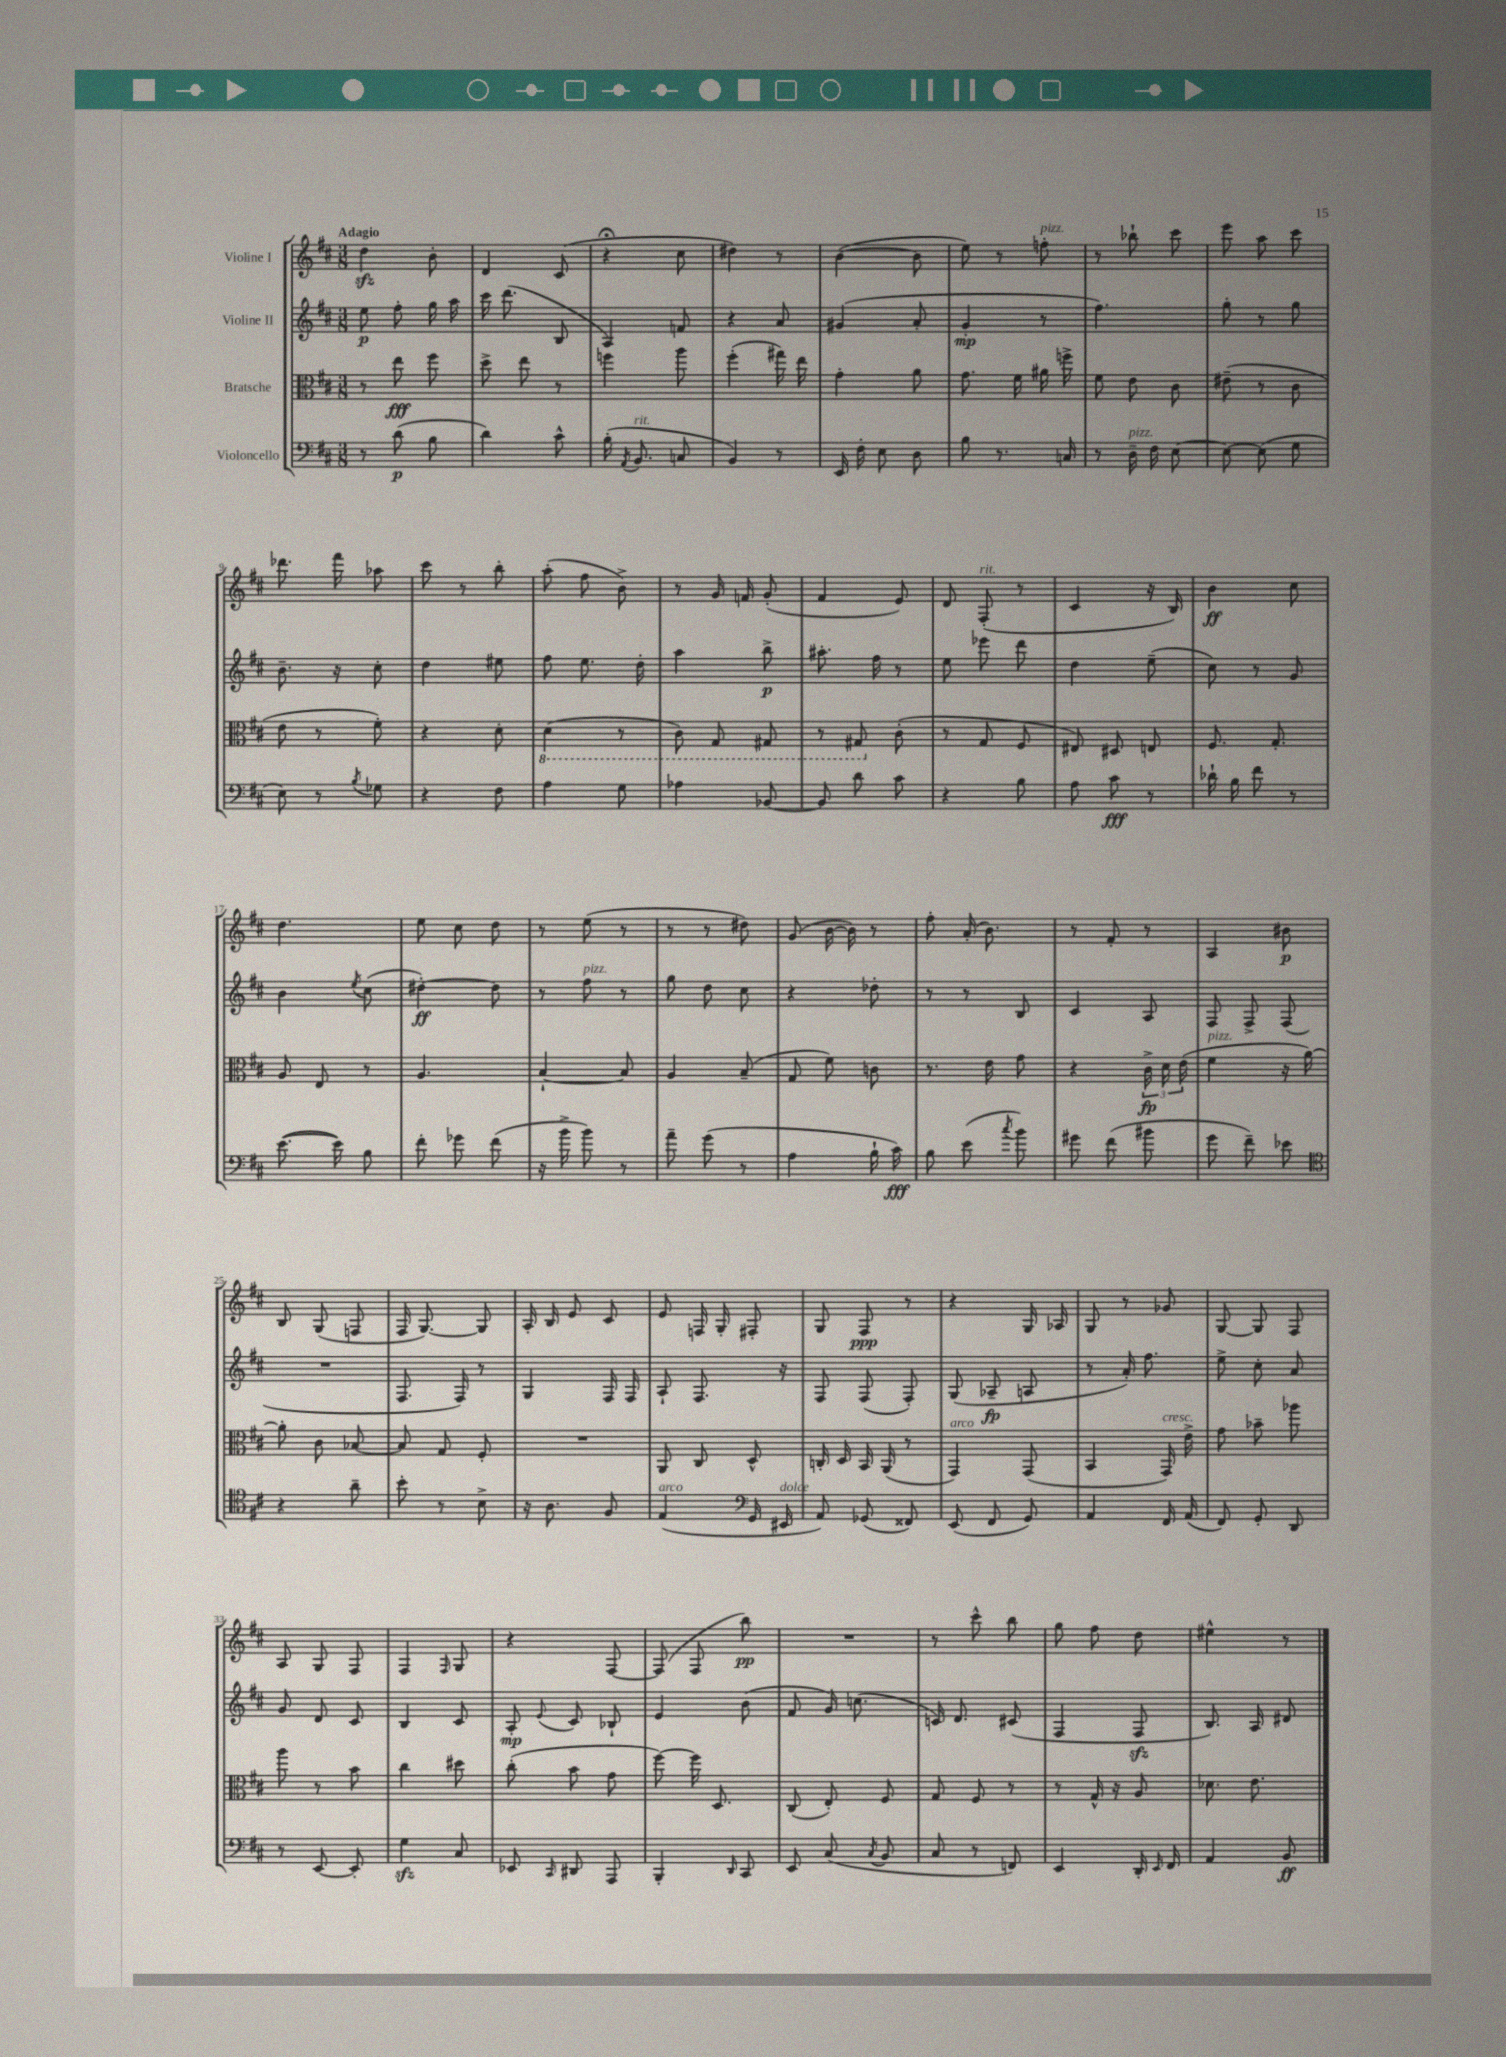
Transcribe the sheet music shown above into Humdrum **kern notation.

**kern	**dynam	**kern	**dynam	**kern	**dynam	**kern	**dynam
*part4	*part4	*part3	*part3	*part2	*part2	*part1	*part1
*staff4	*staff4	*staff3	*staff3	*staff2	*staff2	*staff1	*staff1
*I"Violoncello	*	*I"Bratsche	*	*I"Violine II	*	*I"Violine I	*
*clefF4	*	*clefC3	*	*clefG2	*	*clefG2	*
*k[f#c#]	*	*k[f#c#]	*	*k[f#c#]	*	*k[f#c#]	*
*M3/8	*	*M3/8	*	*M3/8	*	*M3/8	*
=1	=1	=1	=1	=1	=1	=1	=1
!	!	!	!	!	!	!LO:TX:a:B:t=Adagio	!
8r	.	8r	.	8ee\	p	4ddzz\	.
(8d\	p	8ee\	fff	8ff#'\	.	.	.
8B\	.	8ff#\	.	16gg\	.	8b'\	.
.	.	.	.	16aa\	.	.	.
=2	=2	=2	=2	=2	=2	=2	=2
4d\)	.	8dd^\	.	16ccc#\	.	4d/	.
.	.	.	.	(8.ddd\	.	.	.
.	.	8ee\	.	.	.	.	.
8c#^^\	.	8r	.	8B/	.	(8c#/	.
=3	=3	=3	=3	=3	=3	=3	=3
(16B'\	.	4ffn\	.	4A/)	.	4r;<	.
8qAA/	.	.	.	.	.	.	.
!LO:TX:a:i:t=rit.	!	!	!	!	!	!	!
8.BB/	.	.	.	.	.	.	.
8Cn/	.	8aa\	.	8fn/	.	8cc#\	.
=4	=4	=4	=4	=4	=4	=4	=4
4BB/)	.	(4ff#'\	.	4r	.	4dd#X\)	.
8r	.	16gg#X\)	.	8a/	.	8r	.
.	.	16ee\	.	.	.	.	.
=5	=5	=5	=5	=5	=5	=5	=5
16EE/	.	4g'\	.	(4g#X/	.	([4b\	.
16F#'\	.	.	.	.	.	.	.
8E\	.	.	.	.	.	.	.
8D\	.	8a\	.	8a'/	.	8b\]	.
=6	=6	=6	=6	=6	=6	=6	=6
8B\	.	8.g\	.	4g'/	mp	8ee\)	.
8.r	.	.	.	.	.	8r	.
.	.	16f#\	.	.	.	.	.
!	!	!	!	!	!	!LO:TX:a:i:t=pizz.	!
.	.	16a#X\	.	8r	.	8ffn'\	.
16Cn/	.	16ffn^\	.	.	.	.	.
=7	=7	=7	=7	=7	=7	=7	=7
8r	.	8f#\	.	4.ff#\)	.	8r	.
!LO:TX:a:i:t=pizz.	!	!	!	!	!	!	!
16D~\	.	8e\	.	.	.	8bb-X`\	.
16F#\	.	.	.	.	.	.	.
[8E\	.	8c#\	.	.	.	8ccc#\	.
=8	=8	=8	=8	=8	=8	=8	=8
8E\_	.	(8e#X~\	.	8gg'\	.	8eee\	.
(8E\]	.	8r	.	8r	.	8aa\	.
8G\	.	8c#\	.	8gg\	.	8ccc#\	.
!!LO:LB:g=z
=9	=9	=9	=9	=9	=9	=9	=9
8E\)	.	8e\	.	8.b~\	.	8.ddd-X\	.
8r	.	8r	.	.	.	.	.
.	.	.	.	16r	.	16fff#\	.
8qB/	.	.	.	.	.	.	.
8G-X\	.	8f#'\)	.	8cc#'\	.	8aa-X\	.
=10	=10	=10	=10	=10	=10	=10	=10
4r	.	4r	.	4dd\	.	8ccc#\	.
.	.	.	.	.	.	8r	.
8F#\	.	8d'\	.	8ee#X\	.	8bb'\	.
=11	=11	=11	=11	=11	=11	=11	=11
*	*	*8ba	*	*	*	*	*
4A\	.	(4D\	.	8ff#\	.	(8aa'\	.
.	.	.	.	8.ee\	.	8ff#\	.
8G\	.	8r	.	.	.	8b^\)	.
.	.	.	.	16dd'\	.	.	.
=12	=12	=12	=12	=12	=12	=12	=12
4A-X\	.	8C#\)	.	4aa\	.	8r	.
.	.	8GG/	.	.	.	16g/	.
.	.	.	.	.	.	16fn/	.
[8BB-X/	.	8GG#X/	.	8bb^\	p	(8g'/	.
=13	=13	=13	=13	=13	=13	=13	=13
8BB-/]	.	8r	.	8.aa#X'\	.	4f#/	.
8d\	.	8GG#X/	.	.	.	.	.
.	.	.	.	16ff#\	.	.	.
*	*	*X8ba	*	*	*	*	*
8c#\	.	(8c#'\	.	8r	.	8e/)	.
=14	=14	=14	=14	=14	=14	=14	=14
4r	.	8r	.	8ee\	.	8d/	.
!	!	!	!	!	!	!LO:TX:a:i:t=rit.	!
.	.	8G/	.	8eee-X\	.	(8F#'/	.
8B\	.	8F#/	.	8ddd\	.	8r	.
=15	=15	=15	=15	=15	=15	=15	=15
8A\	.	8E#X/)	.	4dd\	.	4c#/	.
8c#\	fff	8D#X/	.	.	.	.	.
8r	.	8En/	.	(8ee~\	.	16r	.
.	.	.	.	.	.	16B/)	.
=16	=16	=16	=16	=16	=16	=16	=16
16d-X`\	.	8.F#/	.	8cc#\)	.	4b\	ff
16B\	.	.	.	.	.	.	.
8f#\	.	.	.	8r	.	.	.
.	.	8.G'/	.	.	.	.	.
8r	.	.	.	8g/	.	8cc#\	.
!!LO:LB:g=z
=17	=17	=17	=17	=17	=17	=17	=17
([8.e\	.	8A/	.	4b\	.	4.dd\	.
.	.	8E/	.	.	.	.	.
16e\])	.	.	.	.	.	.	.
.	.	.	.	8qee/	.	.	.
8B\	.	8r	.	(8cc#\	.	.	.
=18	=18	=18	=18	=18	=18	=18	=18
8f#'\	.	4.A/	.	[4dd#X'\)	ff	8ee\	.
8g-X\	.	.	.	.	.	8cc#\	.
(8f#\	.	.	.	8dd#\]	.	8dd\	.
=19	=19	=19	=19	=19	=19	=19	=19
16r	.	[4B`/	.	8r	.	8r	.
16b^\	.	.	.	.	.	.	.
!	!	!	!	!LO:TX:a:i:t=pizz.	!	!	!
8b\)	.	.	.	8ff#\	.	(8ee\	.
8r	.	8B/]	.	8r	.	8r	.
=20	=20	=20	=20	=20	=20	=20	=20
8a~\	.	4A/	.	8gg\	.	8r	.
(8g\	.	.	.	8dd\	.	8r	.
8r	.	(8B~/	.	8cc#\	.	8dd#X\)	.
=21	=21	=21	=21	=21	=21	=21	=21
4A\	.	8G/	.	4r	.	(8g/	.
.	.	8f#\)	.	.	.	[16b\	.
.	.	.	.	.	.	16b\])	.
16B`\	.	8cn\	.	8dd-X'\	.	8r	.
16c#\)	fff	.	.	.	.	.	.
=22	=22	=22	=22	=22	=22	=22	=22
8B\	.	8.r	.	8r	.	8ff#'\	.
(8e\	.	.	.	8r	.	(16a'/	.
.	.	16e\	.	.	.	8.b\)	.
8qcc#/	.	.	.	.	.	.	.
8b\)	.	8g\	.	8B/	.	.	.
=23	=23	=23	=23	=23	=23	=23	=23
8g#X\	.	4r	.	4c#/	.	8r	.
(8f#\	.	.	.	.	.	8f#'/	.
8b#X\	.	24c#^\	fp	8A/	.	8r	.
.	.	24d\	.	.	.	.	.
.	.	(24e\	.	.	.	.	.
=24	=24	=24	=24	=24	=24	=24	=24
!	!	!LO:TX:a:i:t=pizz.	!	!	!	!	!
8g\	.	4f#\	.	8F#/	.	4A/	.
8f#~\)	.	.	.	8F#^/	.	.	.
8e-X\	.	16r	.	(8F#/	.	8b#X\	p
.	.	[16a\)	.	.	.	.	.
!!LO:LB:g=z
=25	=25	=25	=25	=25	=25	=25	=25
*clefC4	*	*	*	*	*	*	*
4r	.	8a'\]	.	4.r	.	8B/	.
.	.	8c#\	.	.	.	(8G/	.
8a~\	.	[8B-X/	.	.	.	8Fn/	.
=26	=26	=26	=26	=26	=26	=26	=26
8b'\	.	8B-/]	.	8.F#/	.	16F#/	.
.	.	.	.	.	.	[8.G/)	.
8r	.	8G/	.	.	.	.	.
.	.	.	.	16F#/)	.	.	.
8B^\	.	8F#'/	.	8r	.	8G/]	.
=27	=27	=27	=27	=27	=27	=27	=27
16r	.	4.r	.	4G/	.	16A'/	.
8.A\	.	.	.	.	.	16B/	.
.	.	.	.	.	.	8e/	.
8F#/	.	.	.	16F#/	.	8c#/	.
.	.	.	.	16F#/	.	.	.
=28	=28	=28	=28	=28	=28	=28	=28
!LO:TX:a:i:t=arco	!	!	!	!	!	!	!
(4E/	.	8AA/	.	8A`/	.	8e/	.
.	.	8C#/	.	8.F#/	.	16Fn/	.
.	.	.	.	.	.	16G'/	.
*clefF4	*	*	*	*	*	*	*
16GG/	.	8D^^/	.	.	.	8F#X'/	.
!LO:TX:a:i:t=dolce	!	!	!	!	!	!	!
16EE#X/	.	.	.	16r	.	.	.
=29	=29	=29	=29	=29	=29	=29	=29
8AA/)	.	16Cn'/	.	8F#/	.	8G/	.
.	.	16D/	.	.	.	.	.
(8GG-X/	.	16BB/	.	(8F#/	.	8F#/	ppp
.	.	(16AA/	.	.	.	.	.
8FF##X/)	.	8r	.	8F#'/)	.	8r	.
=30	=30	=30	=30	=30	=30	=30	=30
!	!	!LO:TX:a:i:t=arco	!	!	!	!	!
(8EE/	.	4GG/)	.	(8G/	.	4r	.
8FF#/	.	.	.	8A-X~/	fp	.	.
8GG/)	.	(8GG/	.	8An/	.	16G/	.
.	.	.	.	.	.	16A-X/	.
=31	=31	=31	=31	=31	=31	=31	=31
4AA/	.	4BB/	.	8r	.	8G/	.
.	.	.	.	16a'/)	.	8r	.
.	.	.	.	8.ff#\	.	.	.
!	!	!LO:TX:a:i:t=cresc.	!	!	!	!	!
16FF#/	.	16GG/)	.	.	.	8g-X/	.
(16AA/	.	16e^\	.	.	.	.	.
=32	=32	=32	=32	=32	=32	=32	=32
8FF#/)	.	8g\	.	8ee^\	.	[8G/	.
8GG'/	.	8b-X~\	.	8cc#'\	.	8G/]	.
8DD/	.	8aa-X\	.	8a/	.	8F#/	.
!!LO:LB:g=z
=33	=33	=33	=33	=33	=33	=33	=33
8r	.	8aa\	.	8g/	.	8A/	.
[8EE/	.	8r	.	8d/	.	8G/	.
8EE'/]	.	8b\	.	8c#/	.	8F#/	.
=34	=34	=34	=34	=34	=34	=34	=34
4Gzz\	.	4cc#\	.	4B/	.	4F#/	.
.	.	.	.	.	.	16qqF#/	.
8C#/	.	8dd#X\	.	8c#/	.	8G/	.
=35	=35	=35	=35	=35	=35	=35	=35
8EE-X/	.	(8cc#'\	.	8A'/	mp	4r	.
16qqCC#/	.	.	.	8qqe/	.	.	.
8DD#X/	.	8b\	.	8c#/	.	.	.
8AAA/	.	8g\	.	8B-X`/	.	[8F#/	.
=36	=36	=36	=36	=36	=36	=36	=36
4BBB'/	.	[8ff#\)	.	4e/	.	(8F#/]	.
.	.	16ff#\]	.	.	.	8F#/	.
.	.	8.D/	.	.	.	.	.
16qqDD/	.	.	.	.	.	.	.
8CC#/	.	.	.	(8b\	.	8bb\)	pp
=37	=37	=37	=37	=37	=37	=37	=37
8EE/	.	(8C#/	.	8f#/	.	4.r	.
(8C#/	.	8E'/)	.	16g/)	.	.	.
.	.	.	.	(8.ccn\	.	.	.
8qC#/	.	.	.	.	.	.	.
8BB/	.	8F#/	.	.	.	.	.
=38	=38	=38	=38	=38	=38	=38	=38
8C#/	.	8G/	.	16cn/)	.	8r	.
.	.	.	.	8.d/	.	.	.
8r	.	8F#/	.	.	.	8ccc#^^\	.
8FFn/)	.	8r	.	(8c#X/	.	8bb\	.
=39	=39	=39	=39	=39	=39	=39	=39
4EE/	.	8r	.	4F#/	.	8gg\	.
.	.	16G^^/	.	.	.	8ff#\	.
.	.	16r	.	.	.	.	.
16DD'/	.	8A/	.	8F#zz/	.	8dd\	.
16qqEE/	.	.	.	.	.	.	.
16FF#/	.	.	.	.	.	.	.
=40	=40	=40	=40	=40	=40	=40	=40
4AA/	.	8.d-X\	.	8.B/)	.	4ee#X^^\	.
.	.	8.e\	.	16A/	.	.	.
8BB/	ff	.	.	8d#X/	.	8r	.
==	==	==	==	==	==	==	==
*-	*-	*-	*-	*-	*-	*-	*-
